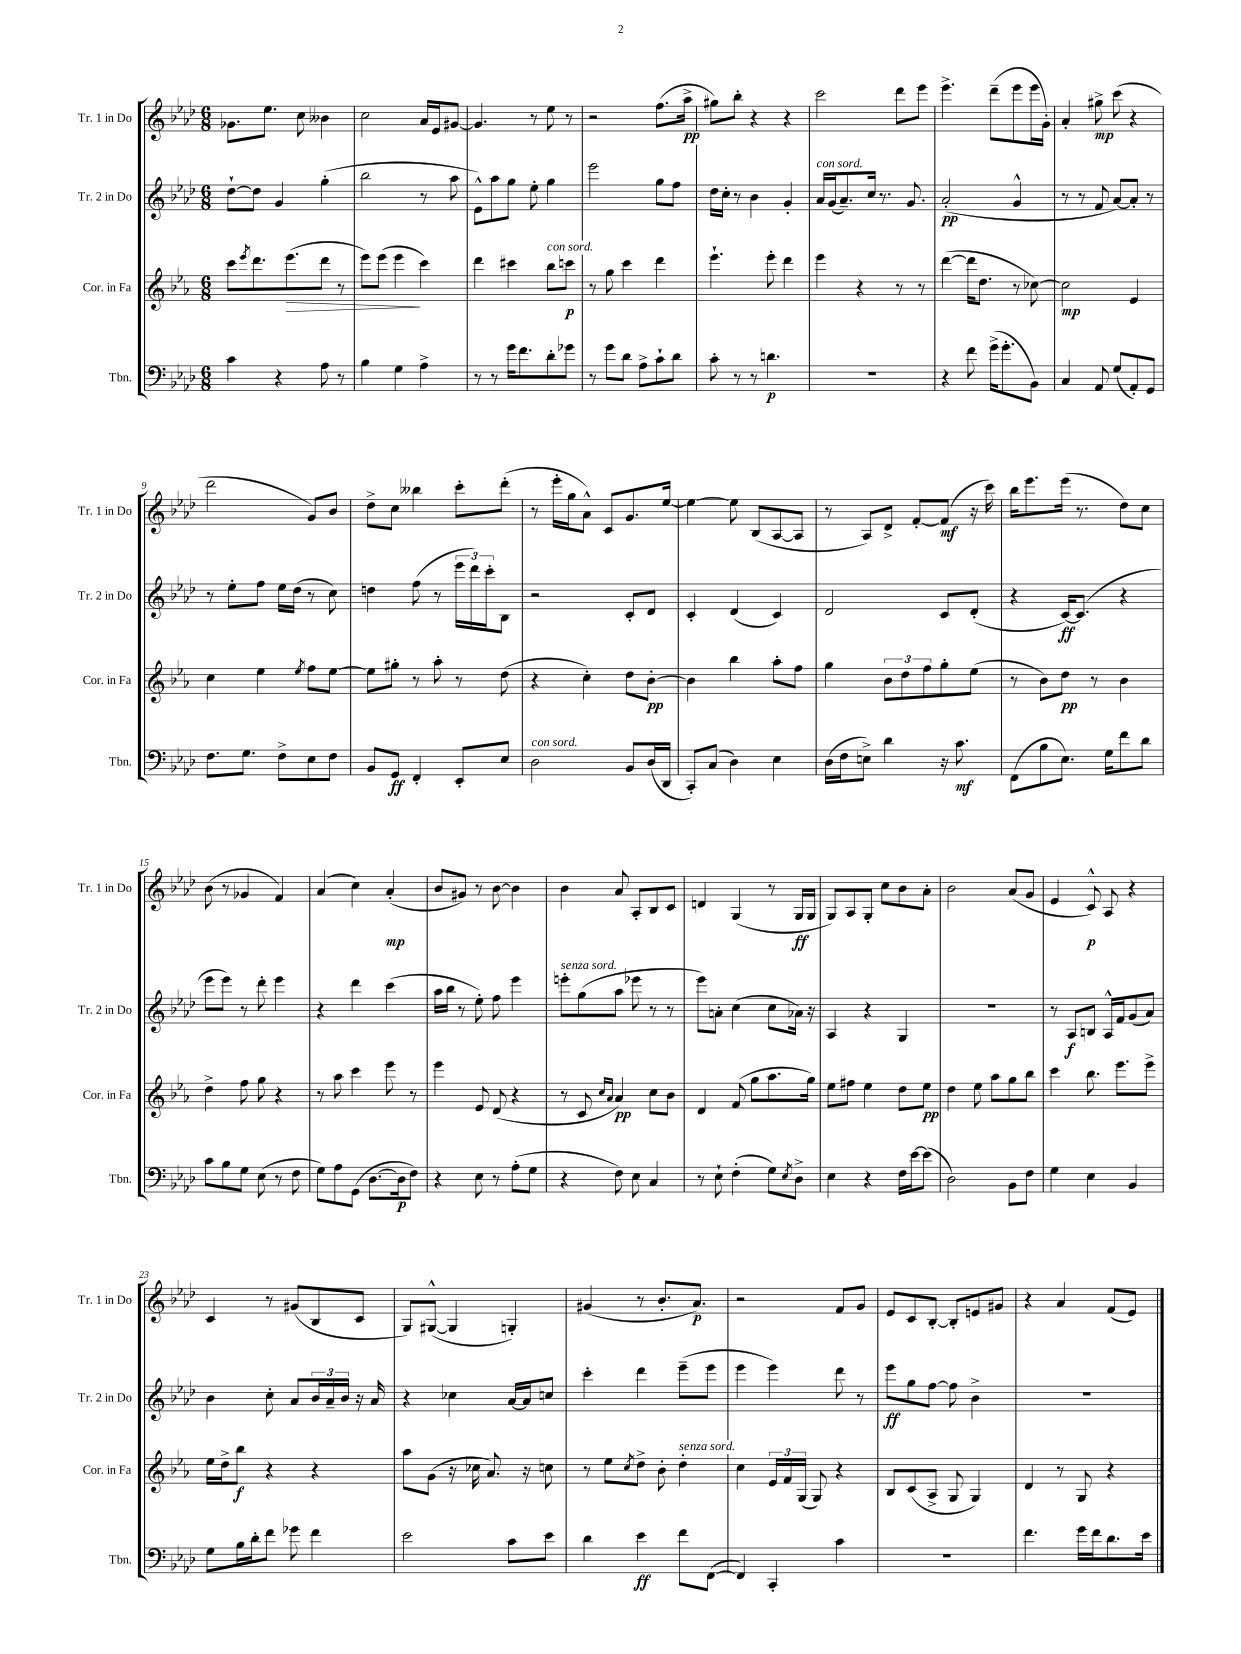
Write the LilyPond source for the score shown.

<<
\new StaffGroup <<
\new Staff = "s0" \with { instrumentName = "Tr. 1 in Do" shortInstrumentName = "Tr. 1 in Do" } {
    \clef treble \key aes \major \numericTimeSignature \time 6/8
    ges'8. ees''8. c''8 beses'4 |
    c''2 aes'16 ees'16 gis'8~ |
    gis'4. r8 ees''8 r8 |
    r2 f''8.( aes''16->\pp |
    gis''8) bes''8-. r4 r4 |
    c'''2 des'''8 ees'''8 |
    ees'''4.-> des'''8--( ees'''8 ees'''16 g'16-.) |
    aes'4-. gis''8->\mp c'''8( r4 |
    des'''2 g'8) bes'8 |
    des''8-> c''8 beses''4 c'''8-. des'''8-.( |
    r8 ees'''16-. g''16 aes'8-^) c'8 g'8. ees''16~ |
    ees''4~ ees''8 bes8( aes8~ aes8 |
    r8 aes8) des'8-> f'8~-. f'8\mf( r16 c'''16) |
    bes''16 ees'''8. ees'''16( r8. des''8) c''8 |
    bes'8( r8 ges'4 f'4) |
    aes'4( c''4) aes'4-.\mp( |
    bes'8 gis'8) r8 bes'8~ bes'4 |
    bes'4 aes'8 aes8-. bes8 c'8 |
    d'4 g4( r8 g16\ff g16 |
    g8) aes8 g8-. c''8 bes'8 aes'8-. |
    bes'2 aes'8( g'8 |
    ees'4 c'8-^\p) aes8 r4 |
    c'4 r8 gis'8( bes8 c'8 |
    g8) gis8~-^( gis4 g4-.) |
    gis'4( r8 bes'8.-. aes'8.\p) |
    r2 f'8 g'8 |
    ees'8 c'8 bes8~-. bes8-. e'8 gis'8 |
    r4 aes'4 f'8( ees'8) \bar "|." |
}
\new Staff = "s1" \with { instrumentName = "Tr. 2 in Do" shortInstrumentName = "Tr. 2 in Do" } {
    \clef treble \key aes \major \numericTimeSignature \time 6/8
    des''8~-! des''8 g'4 g''4-.( |
    bes''2 r8 aes''8 |
    ees'8-^) aes''8 g''8 ees''8-. g''4 |
    ees'''2 g''8 f''8 |
    des''16 c''16-. r8 bes'4 g'4-. |
    aes'16^\markup { \italic "con sord." } g'16( aes'8.--) c''16 r8. g'8. |
    aes'2-.\pp( g'4-^ |
    r8 r8 f'8 aes'8~) aes'8-. r8 |
    r8 ees''8-. f''8 ees''16 des''16( r8 c''8) |
    d''4 f''8( r8 \tuplet 3/2 { ees'''16 des'''16) c'''16-. } bes8 |
    r2 c'8-. des'8 |
    c'4-. des'4( c'4) |
    des'2 c'8 des'8-.( |
    r4 c'16~\ff) c'8.( r4 |
    ees'''8 ees'''8) r8 des'''8-. ees'''4 |
    r4 des'''4 c'''4( |
    aes''16 bes''16 r8 ees''8-.) f''8 ees'''4 |
    e'''8-.^\markup { \italic "senza sord." } g''8( aes''8 ees'''8 r8 r8 |
    ees'''8) a'8-. c''4( c''8 aes'16) r16 |
    aes4 r4 g4 |
    R2. |
    r8 aes8\f b8 aes16-^ f'16 g'8( aes'8) |
    bes'4 c''8-. aes'8 \tuplet 3/2 { bes'16 aes'16-- bes'16 } r16 aes'16 |
    r4 ces''4 aes'16~ aes'16 c''8 |
    c'''4-. des'''4 ees'''8--( ees'''8 |
    ees'''4 ees'''4) des'''8 r8 |
    ees'''8\ff g''8 f''8~ f''8 bes'4-> |
    R2. \bar "|." |
}
\new Staff = "s2" \with { instrumentName = "Cor. in Fa" shortInstrumentName = "Cor. in Fa" } {
    \clef treble \key ees \major \numericTimeSignature \time 6/8
    c'''8 \acciaccatura { ees'''8 } d'''8. ees'''8.\>( d'''8 r8 |
    ees'''8) ees'''8( ees'''4\! c'''4) |
    d'''4 cis'''4 bes''8^\markup { \italic "con sord." } c'''8\p |
    r8 g''8 c'''4 d'''4 |
    ees'''4.-! ees'''8-. d'''4 |
    ees'''4 r4 r8 r8 |
    d'''4~( d'''16 d''8. r8 ces''8~) |
    ces''2\mp ees'4 |
    c''4 ees''4 \acciaccatura { ees''8 } f''8 ees''8~ |
    ees''8 gis''8-. r8 aes''8-. r8 d''8( |
    r4 c''4-.) d''8 bes'8~-.\pp |
    bes'4 bes''4 aes''8-. f''8 |
    g''4 \tuplet 3/2 { bes'8 d''8 f''8 } g''8-. ees''8( |
    r8 bes'8) d''8\pp r8 bes'4 |
    d''4-> f''8 g''8 r4 |
    r8 aes''8 c'''4 ees'''8 r8 |
    ees'''4 ees'8 d'8( r4 |
    r8 c'8 \grace { c''16 aes'16 } aes'4\pp) c''8 bes'8 |
    d'4 f'8( g''8 aes''8. g''16) |
    ees''8 fis''8 ees''4 d''8 ees''8\pp |
    d''4 ees''8 aes''8 g''8 bes''8 |
    c'''4 bes''8. ees'''8. ees'''8-> |
    ees''16 d''16-> bes''8\f r4 r4 |
    aes''8 g'8( r16 ces''16 aes'8.) r16 c''8 |
    r8 ees''8 \acciaccatura { c''8 } d''8-> bes'8-. d''4-.^\markup { \italic "senza sord." } |
    c''4 \tuplet 3/2 { ees'16 f'16 g16( } g8) r4 |
    bes8 c'8( aes8-> g8 g4) |
    d'4 r8 g8 r4 \bar "|." |
}
\new Staff = "s3" \with { instrumentName = "Tbn." shortInstrumentName = "Tbn." } {
    \clef bass \key aes \major \numericTimeSignature \time 6/8
    c'4 r4 aes8 r8 |
    bes4 g4 aes4-> |
    r8 r8 g'16 f'8. des'8-. ges'8 |
    r8 g'8 des'8 aes8-> c'8-! des'8 |
    c'8-. r8 r8 d'4.\p |
    R2. |
    r4 f'8 g'16->( g'8.-. bes,8) |
    c4 aes,8 g8( aes,8-.) g,8 |
    f8. g8. f8-> ees8 f8 |
    bes,8 g,8\ff f,4-. ees,8-. ees8 |
    des2^\markup { \italic "con sord." } bes,8 des16( des,16 |
    c,8-.) c8( des4) ees4 |
    des16( f16 e8->) des'4 r16 c'8.\mf |
    f,8( bes8 ees8.) g16 f'8 des'8 |
    c'8 bes8 g8 ees8( r8 f8 |
    g8) aes8 g,8( des8.~ des16\p f8) |
    r4 ees8 r8 aes8-.( g8 |
    r4 f8) ees8 c4 |
    r8 ees8-! f4-.( g8) \acciaccatura { ees8 } des8-> |
    ees4 r4 f16 ees'16~ ees'8( |
    des2) bes,8 f8 |
    g4 ees4 bes,4 |
    g8 bes16 des'16-. f'8 ges'8 f'4 |
    ees'2 c'8 ees'8 |
    des'4 ees'4\ff f'8 f,8~( |
    f,4) c,4-. c'4 |
    R2. |
    f'4. g'16 f'16 des'8. ees'16 \bar "|." |
}
>>
>>
